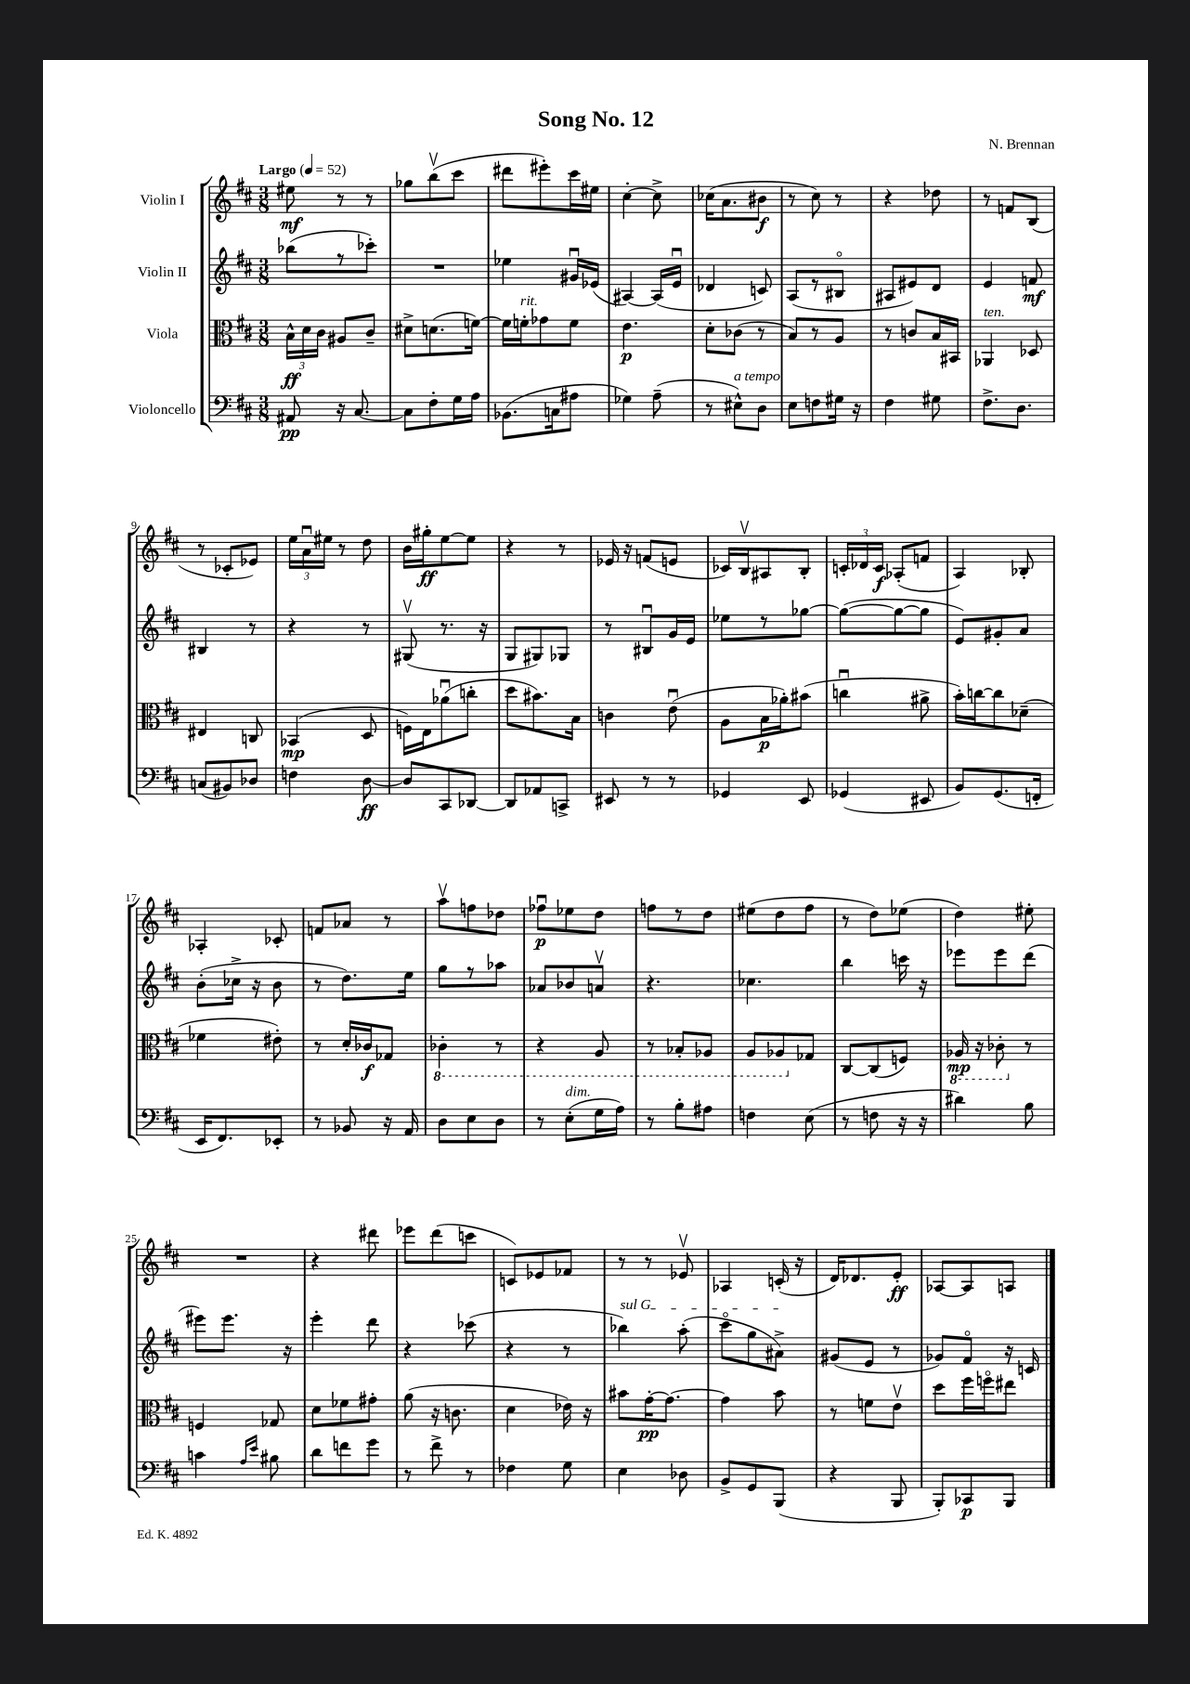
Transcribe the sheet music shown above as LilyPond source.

\header { title = "Song No. 12" composer = "N. Brennan" }
<<
\new StaffGroup <<
\new Staff = "s0" \with { instrumentName = "Violin I" } {
    \clef treble \key d \major \numericTimeSignature \time 3/8 \tempo "Largo" 4 = 52
    \autoBeamOff eis''8\mf r8 r8 |
    ges''8[ b''8\upbow( cis'''8] |
    dis'''8[ eis'''8-.) cis'''16 eis''16] |
    cis''4~-. cis''8-> |
    ces''16[( a'8. bis'8]\f |
    r8 cis''8) r8 |
    r4 des''8 |
    r8 f'8[ b8]( |
    r8 ces'8[-. ees'8]) |
    \tuplet 3/2 { e''16[ a'16\downbow eis''16] } r8 d''8 |
    b'16[ gis''16-.\ff e''8~ e''8] |
    r4 r8 |
    ees'16 r16 f'8[( e'8] |
    ces'16[) b16\upbow ais8 b8]-. |
    \tuplet 3/2 { c'16[-. des'16 c'16]\f } aes8[-.( f'8] |
    a4) bes8-. |
    aes4-. ces'8-. |
    f'8[ aes'8] r8 |
    a''8[\upbow f''8 des''8] |
    fes''8[\downbow\p ees''8 d''8] |
    f''8[ r8 d''8] |
    eis''8[( d''8 fis''8] |
    r8 d''8[) ees''8]( |
    d''4) eis''8-. |
    R4. |
    r4 dis'''8 |
    ees'''8[ d'''8( c'''8] |
    c'8[) ees'8 fes'8] |
    r8 r8 ees'8\upbow |
    aes4 c'16-.( r16 |
    d'16[) des'8. e'8]-.\ff |
    aes8[~ aes8 a8] \bar "|." |
}
\new Staff = "s1" \with { instrumentName = "Violin II" } {
    \clef treble \key d \major \numericTimeSignature \time 3/8
    \autoBeamOff bes''8[( r8 ces'''8]-.) |
    R4. |
    ees''4 gis'16[\downbow ees'16]( |
    ais4~) ais16[( e'16]\downbow |
    des'4 c'8) |
    a8[( r8 bis8]\flageolet |
    ais8[ eis'8) d'8] |
    e'4 f'8\mf |
    bis4 r8 |
    r4 r8 |
    gis8\upbow( r8. r16 |
    g8[ gis8) ges8] |
    r8 bis8[\downbow g'16 e'16] |
    ees''8[ r8 ges''8]~ |
    ges''8[~( ges''8~ ges''8] |
    e'8[) gis'8-. a'8] |
    b'8[-.( ces''16]-> r16 b'8 |
    r8 d''8.[) e''16] |
    g''8[ r8 aes''8] |
    aes'8[ bes'8 a'8]\upbow |
    r4. |
    ces''4. |
    b''4 c'''16 r16 |
    ees'''8[ ees'''8 d'''8]( |
    eis'''8[) eis'''8.] r16 |
    e'''4-. d'''8 |
    r4 ces'''8( |
    r4 r8 |
    \once \override TextSpanner.bound-details.left.text = \markup { \italic "sul G" } bes''4\startTextSpan) a''8-.( |
    cis'''8[\flageolet g''8 ais'8]->\stopTextSpan) |
    gis'8[( e'8] r8 |
    ges'8[) fis'8]\flageolet r16 c'16 \bar "|." |
}
\new Staff = "s2" \with { instrumentName = "Viola" } {
    \clef alto \key d \major \numericTimeSignature \time 3/8
    \autoBeamOff \tuplet 3/2 { b16[-^\ff d'16 cis'16] } ais8[ cis'8]-- |
    dis'8[-> d'8.( f'16]~) |
    f'16[ f'16-.^\markup { \italic "rit." } ges'8 f'8] |
    e'4.\p |
    d'8[-. ces'8]( r8 |
    b8[) r8 a8] |
    r8 c'8[ b16 bis,16] |
    aes,4^\markup { \italic "ten." } des8 |
    eis4 c8 |
    bes,4\mp( d8 |
    f16[) e16 aes'8\downbow( c''8]-. |
    d''8[ bis'8.) b16] |
    c'4 e'8\downbow( |
    a8[ b16\p aes'16-.) bis'8]( |
    c''4\downbow ais'8-> |
    b'16[-.) c''16~ c''8 des'8]--( |
    fes'4 eis'8-.) |
    r8 d'16[-. ces'16\f ges8] |
    \ottava #-1 ces4-. r8 |
    r4 a,8 |
    r8 bes,8[-. aes,8] |
    a,8[ aes,8 \ottava #0 ges8] |
    cis8[~ cis8( f8]) |
    \ottava #-1 aes,16\mp r16 ces8-. \ottava #0 r8 |
    f4 ges8 |
    d'8[ fes'8 gis'8]-. |
    a'8( r16 c'8. |
    d'4 ees'16) r16 |
    bis'8[ g'16~-.\pp g'8.]~ |
    g'4 b'8 |
    r8 f'8[ e'8]\upbow |
    d''8[ fis''16 f''16\flageolet eis''8] \bar "|." |
}
\new Staff = "s3" \with { instrumentName = "Violoncello" } {
    \clef bass \key d \major \numericTimeSignature \time 3/8
    \autoBeamOff ais,8\pp r16 cis8.~ |
    cis8[ fis8-. g16 a16] |
    bes,8.[( c16 ais8] |
    ges4) a8--( |
    r8 eis8[-^^\markup { \italic "a tempo" }) d8] |
    e8[ f8 gis16] r16 |
    fis4 gis8 |
    fis8.[-> d8.] |
    c8[( bis,8) des8] |
    f4 d8~\ff |
    d8[ cis,8 des,8]~ |
    des,8[ aes,8 c,8]-> |
    eis,8 r8 r8 |
    ges,4 e,8 |
    ges,4( eis,8 |
    b,8[) g,8.( f,16]-. |
    e,16[ fis,8.) ees,8]-. |
    r8 bes,8 r16 a,16 |
    d8[ e8 d8] |
    r8 e8[-.^\markup { \italic "dim." }( g16 a16]) |
    r8 b8[-. ais8] |
    f4 e8( |
    r8 f8 r16 r16 |
    dis'4) b8 |
    c'4 \grace { a16[ e'16] } bis8 |
    d'8[ f'8 g'8] |
    r8 fis'8-> r8 |
    fes4 g8 |
    e4 des8 |
    b,8[-> g,8 b,,8]( |
    r4 b,,8 |
    b,,8[-.) ces,8\p b,,8] \bar "|." |
}
>>
>>
